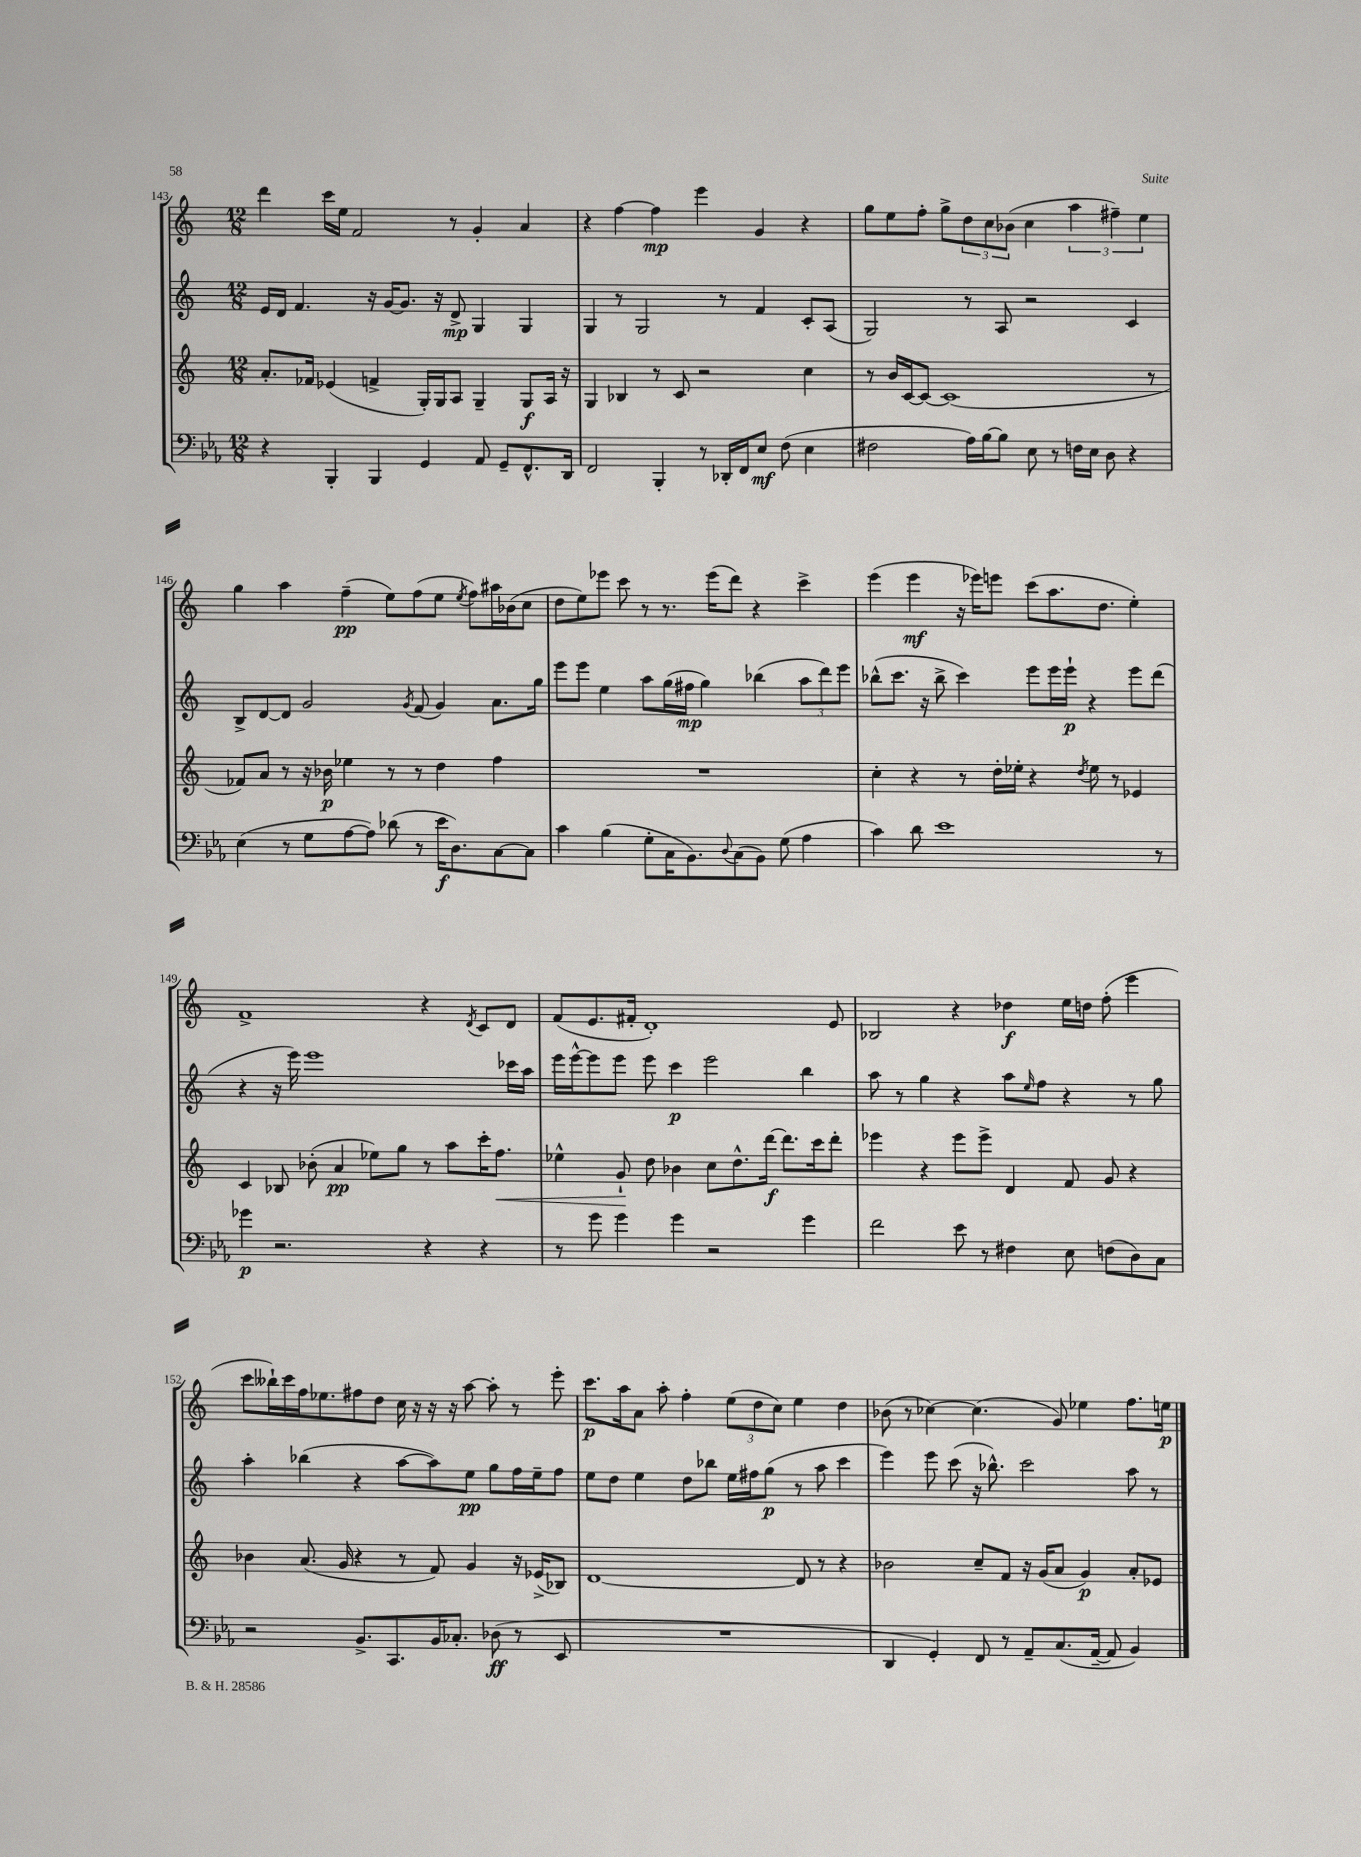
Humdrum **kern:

**kern	**kern	**kern	**kern
*staff4	*staff3	*staff2	*staff1
*clefF4	*clefG2	*clefG2	*clefG2
*k[b-e-a-]	*k[]	*k[]	*k[]
*M12/8	*M12/8	*M12/8	*M12/8
4r	8.a'	16e	4ddd
.	.	16d	.
.	.	4.f	.
.	16f-	.	.
4BBB-'	(4e-	.	16ccc
.	.	.	16ee
.	.	.	2f
4BBB-	4f^	16r	.
.	.	[16g	.
.	.	8.g]	.
4GG	16G')	.	.
.	16G	16r	.
.	8A	8d^	8r
8AA-	4G~	4G	4g'
8GG~	.	.	.
8.FF^^	8G	4G	4a
.	16A	.	.
16DD	16r	.	.
=	=	=	=
2FF	4G	4G	4r
.	4B-	8r	[4ff
.	.	2G	.
4BBB-'	8r	.	4ff]
.	8c	.	.
8r	2r	.	4eee
16DD-'	.	8r	.
16FF	.	.	.
8E-	.	4f	4g
(8F	.	.	.
4E-	4cc	8c'	4r
.	.	(8A	.
=	=	=	=
2F#	8r	2G)	8gg
.	16b	.	8ee
.	[16c	.	.
.	8c_	.	8ff'
.	(1c]	.	8gg^
16A-)	.	8r	12dd
[16B-	.	.	.
.	.	.	12cc
8B-]	.	8A	.
.	.	.	(12b-
8E-	.	2r	4cc
8r	.	.	.
16F	.	.	6aa
16E-	.	.	.
8D	.	.	.
.	.	.	6ff#~)
4r	.	4c	.
.	.	.	6ee
.	8r	.	.
=	=	=	=
(4E-	8f-)	8B^	4gg
.	8a	[8d	.
8r	8r	8d]	4aa
8G	16r	2g	.
.	16b-	.	.
[8A-	4ee-	.	(4ff~
8A-])	.	.	.
(8d-	8r	.	8ee)
.	.	8qg	.
8r	8r	(8f	(8ff
16e-	4dd	4g)	8ee
8.D)	.	.	.
.	.	.	8qee
.	.	.	8ff)
[8C	4ff	8.a	16aa#
.	.	.	(16b-
8C]	.	.	8cc
.	.	16gg	.
=	=	=	=
4c	1.r	8eee	8dd
.	.	8eee	8ee)
(4B-	.	4ee	8eee-
.	.	.	8ccc
8G'	.	8aa	8r
16C	.	(16gg	8.r
8.BB-)	.	16ff#	.
.	.	4gg)	.
.	.	.	(16eee-
8qqD	.	.	.
(8C	.	.	8ddd)
8BB-)	.	(4bb-	4r
(8G	.	.	.
4A-	.	12aa	4ccc^
.	.	12ddd)	.
.	.	12eee	.
=	=	=	=
4c)	4cc'	(8bb-^^	(4eee
.	.	8.ccc	.
8d	4r	.	4eee
.	.	16r	.
1e-	.	8bb-^	.
.	8r	4ccc)	16r
.	.	.	16eee-)
.	16dd'	.	8eee
.	16ee-'	.	.
.	4r	8eee	(8ccc
.	.	16eee	8.aa
.	.	16eee`	.
.	8qdd	.	.
.	8ee-	4r	.
.	.	.	8.dd
.	8r	.	.
.	4e-	8eee	4ee')
8r	.	(8ddd	.
=	=	=	=
4g-	4c	4r	1f^
2.r	8B-	16r	.
.	.	16eee)	.
.	(8b-'	1eee	.
.	4a	.	.
.	8ee-)	.	.
.	8gg	.	.
4r	8r	.	4r
.	8aa	.	.
.	.	.	8qd
4r	16ccc'	.	8c
.	8.ff	.	.
.	.	16ccc-	8d
.	.	16aa	.
=	=	=	=
8r	4ee-^^	16eee	(8f
.	.	[16eee^^	.
8g	.	8eee]	8.e
4g	8g`	8eee	.
.	.	.	16f#'
.	8dd	8eee	1d')
4g	4b-	4ccc	.
2r	8cc	2eee	.
.	8.dd^^	.	.
.	[16ddd	.	.
.	8.ddd]	.	.
4g	.	4bb	.
.	16ccc	.	.
.	8ddd'	.	8e
=	=	=	=
2f	4eee-	8aa	2B-
.	.	8r	.
.	4r	4gg	.
8e-	8eee-	4r	4r
8r	8eee-^	.	.
4F#	4d	8aa	4dd-
.	.	16qqee	.
.	.	8ff	.
8E-	8f	4r	16ee
.	.	.	16dd
(8F	8g	.	(8ff'
8D)	4r	8r	4eee
8C	.	8gg	.
=	=	=	=
2r	4b-	4aa'	8ccc
.	.	.	16bb--`)
.	.	.	16ccc
.	(8.a	(4bb-	16ff
.	.	.	8.ee-
.	16g	.	.
8.BB-^	4r	4r	8ff#
.	.	.	8dd
8.CC	.	.	.
.	8r	[8aa	16cc
.	.	.	16r
16BB-	8f)	8aa])	16r
8.C-'	.	.	16r
.	4g	8ee	[8aa
(8D-	.	8gg	8aa']
8r	16r	16ff	8r
.	(16e-^	16ee~	.
8EE-	8B-)	8ff	8eee'
=	=	=	=
1.r	[1d	8ee	8.ccc
.	.	8dd	.
.	.	.	16aa
.	.	4ee	8a
.	.	.	8aa'
.	.	8dd	4ff'
.	.	8bb-	.
.	.	16ee	(12ee
.	.	16ff#	.
.	.	.	12dd
.	.	(8gg	.
.	.	.	12cc)
.	8d]	8r	4ee
.	8r	8aa	.
.	4r	4ccc	4dd
=	=	=	=
4DD	2b-	4eee)	(8b-
.	.	.	8r
4GG')	.	8eee	[4cc-)
.	.	(8ccc	.
8FF	8cc~	16r	(4.cc-]
.	.	8.bb-^^)	.
8r	8f	.	.
8AA-~	16r	2ccc	.
.	(16g	.	.
(8.C	8a	.	8g)
.	4g)	.	4ee-
[16AA-~	.	.	.
8AA-]	.	.	.
4BB-)	8a'	8aa	8.ff
.	8e-	8r	.
.	.	.	16ee
==	==	==	==
*-	*-	*-	*-
